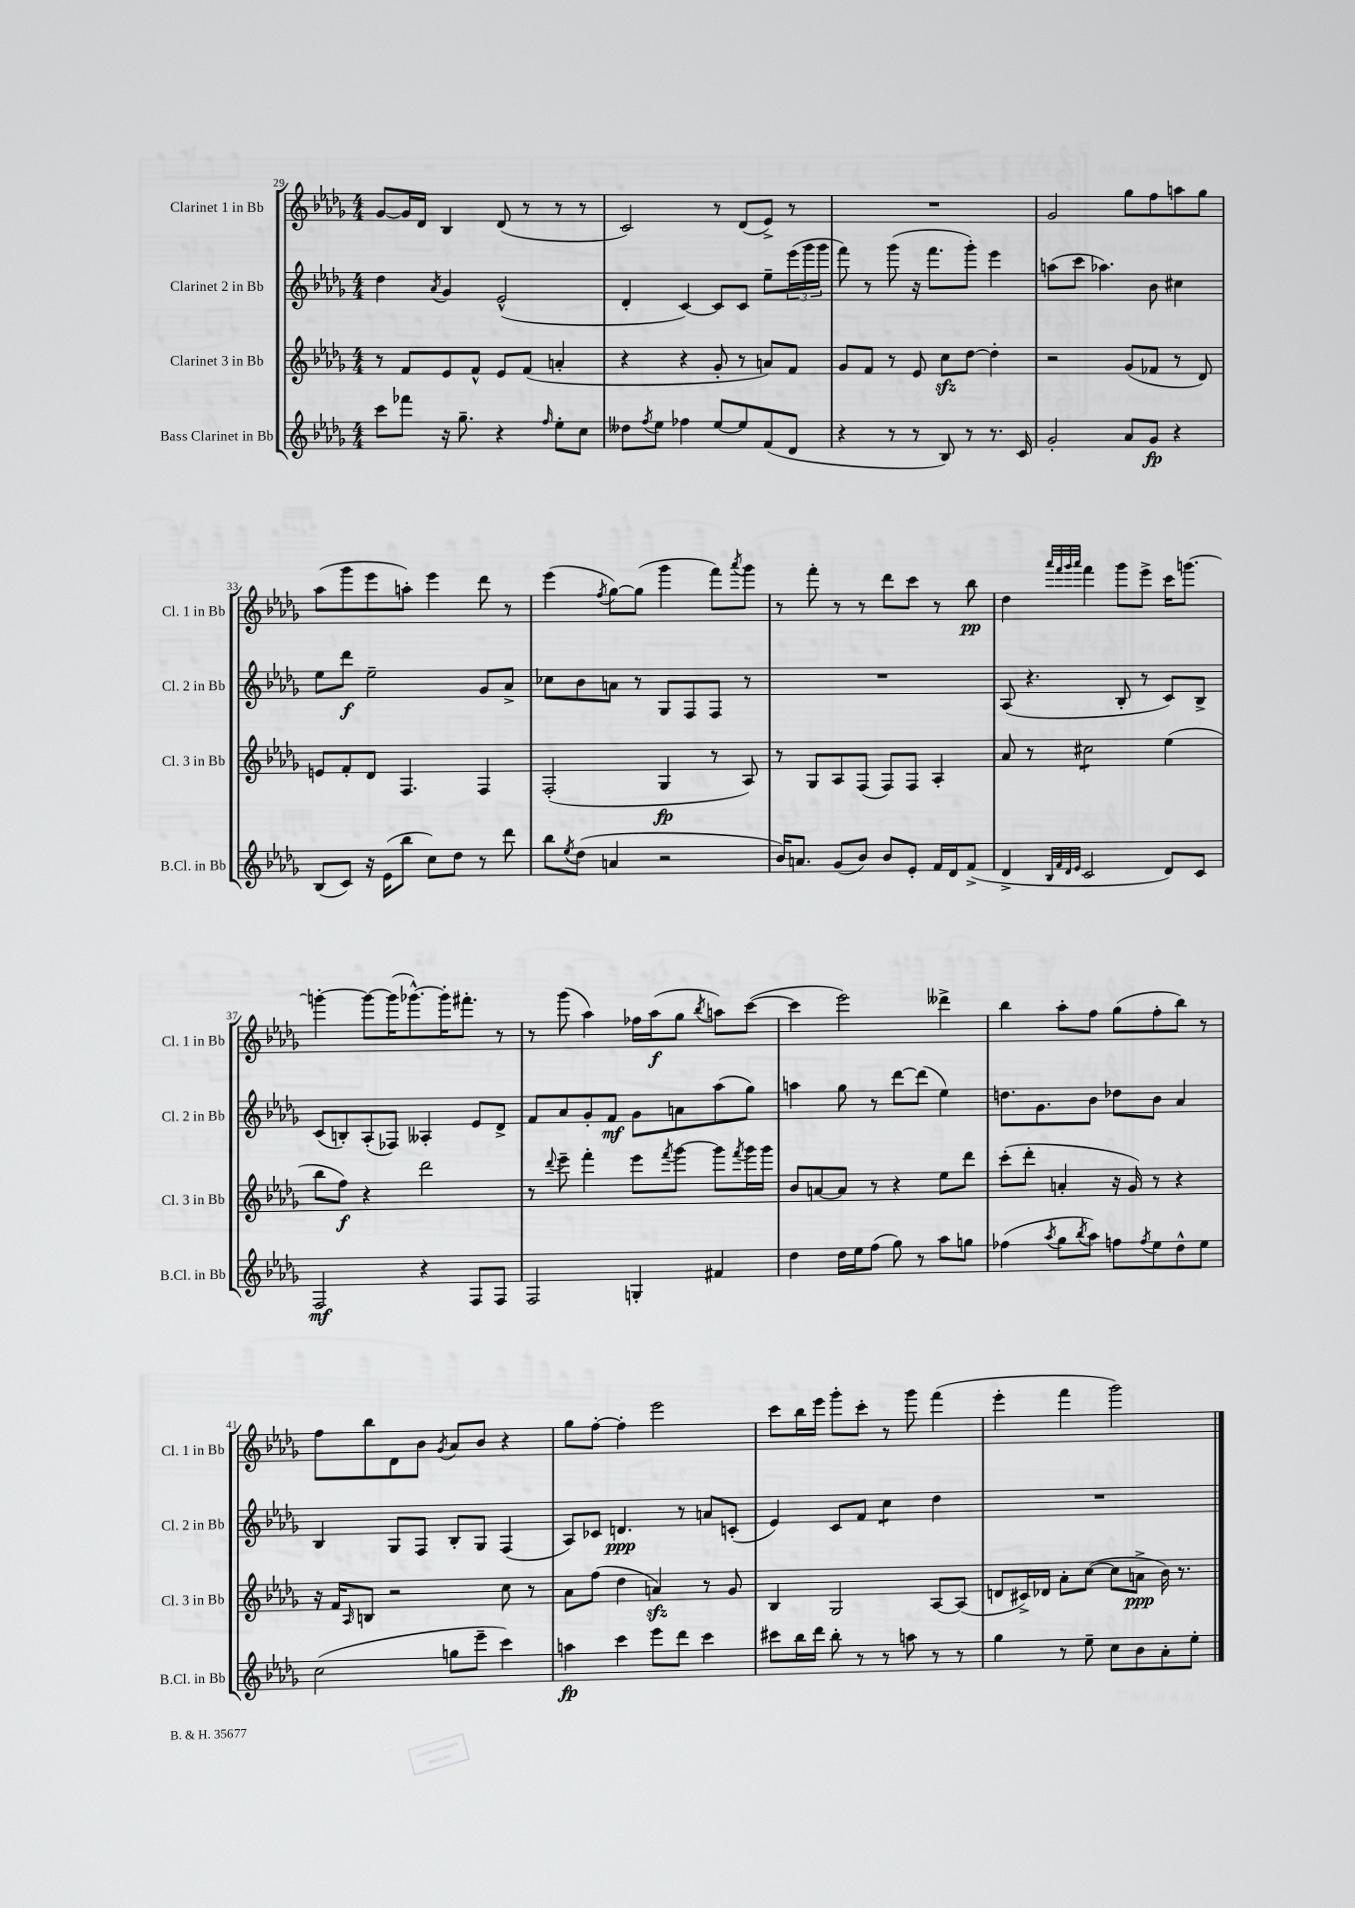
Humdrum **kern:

**kern	**kern	**kern	**kern
*staff4	*staff3	*staff2	*staff1
*clefG2	*clefG2	*clefG2	*clefG2
*k[b-e-a-d-g-]	*k[b-e-a-d-g-]	*k[b-e-a-d-g-]	*k[b-e-a-d-g-]
*M4/4	*M4/4	*M4/4	*M4/4
8ccc	8r	4dd-	[8g-
8fff-	8f	.	16g-]
.	.	.	16d-
.	.	8qa-	.
16r	8e-	4g-	4B-
8.gg-~	.	.	.
.	8f^^	.	.
4r	8e-	(2e-^^	(8d-
.	(8f	.	8r
16qqff	.	.	.
8ee-'	4a'	.	8r
8cc	.	.	8r
=	=	=	=
8dd--	4r	4d-'	2c)
8qff	.	.	.
8ee-	.	.	.
4ff-	4r	[4c)	.
[8ee-	8g-'	8c]	8r
8ee-]	8r	8c	(8d-
(8f	8a)	8ee-~	8e-^)
8d-	8f	(24eee-	8r
.	.	24ggg-	.
.	.	24ggg-	.
=	=	=	=
4r	8g-	8fff)	1r
.	8f	8r	.
8r	8r	(8ggg-	.
8r	8e-	16r	.
.	.	8.fff	.
8B-)	8cc	.	.
8r	[8dd-	8ggg-')	.
8.r	4dd-']	4eee-	.
16c	.	.	.
=	=	=	=
2g-'	2r	(8aa	2g-
.	.	8ccc	.
.	.	4.aa-)	.
8a-	(8g-	.	8gg-
8g-	8f-	8b-	8ff
4r	8r	4cc#	8aa
.	8d-)	.	8gg-
=	=	=	=
(8B-	8e	8ee-	(8aa-
8c)	8f'	8ddd-	8ggg-
16r	8d-	2ee-~	8eee-
(16e-	.	.	.
8bb-	4.F	.	8aa')
8cc)	.	.	4eee-
8dd-	.	.	.
8r	4F	8g-	8ddd-
8ddd-	.	8a-^	8r
=	=	=	=
8bb-	(2F'	8cc-	(4eee-
8qee-	.	.	.
(8dd-	.	8b-	.
.	.	.	8qff
4a	.	8a	[8gg-)
.	.	8r	(8gg-]
2r	4G-	8G-	4ggg-
.	.	8F	.
.	8r	8F	8fff)
.	.	.	8qaaa-
.	8A-)	8r	8ggg-
=	=	=	=
16b-)	8r	1r	8r
8.a	.	.	.
.	8G-	.	8fff'
(8g-	8A-	.	8r
8b-)	(8F	.	8r
8b-	8F)	.	8ddd-
8e-'	8F	.	8ccc
16f	4A-'	.	8r
16d-	.	.	.
(8f^	.	.	8bb-
=	=	=	=
4d-^	8a-	(8A-	4dd-
.	8r	4.r	.
32qqB-	.	.	32qqaaa-
32qqf	.	.	32qqfff
32qqd-	.	.	32qqggg-
32qqe-	.	.	32qqaaa-
2c	2cc#	.	4fff
.	.	8B-'	8ggg-
.	.	8r	8eee-^
8d-)	(4ee-	8c)	16ccc
.	.	.	[8.ggg
8c	.	8B-^	.
=	=	=	=
2F	8bb-	(8c	4ggg'_
.	8ff)	8B')	.
.	4r	(8A-'	8ggg_
.	.	8F-)	(16ggg]
.	.	.	[8.ggg-^^)
4r	2ddd-	4A--'	.
.	.	.	16ggg-']
.	.	.	8.fff#'
8F	.	8e-	.
8F	.	8d-^	8r
=	=	=	=
2F	8r	8f	8r
.	8qqddd-	.	.
.	8eee-~	8a-	(8ggg-
.	4fff'	8g-'	4aa-)
.	.	8f	.
4G'	8eee-	8g-	16ff-
.	.	.	(16aa-
.	8qfff	.	.
.	[8ggg-	8a	8gg-
.	.	.	8qbb-
4f#	8ggg-]	(8aa-	8aa)
.	8qfff	.	.
.	16ggg-	8gg-)	([8ccc
.	16ggg-	.	.
=	=	=	=
4dd-	8b-	4aa	4ccc]
.	[8a	.	.
16dd-	8a]	8gg-	2eee-)
16ee-	.	.	.
(8ff	8r	8r	.
8gg-)	4r	[8ddd-	.
8r	.	(8ddd-]	.
8aa-	8ee-	4ee-)	4ddd--^
8gg	8ddd-	.	.
=	=	=	=
(4ff-	(8ccc'	8.dd	4bb-
.	8ddd-'	.	.
.	.	8.g-	.
8qaa-	.	.	.
8gg-	4a'	.	8aa-'
8qbb-	.	.	.
8aa-)	.	8b-	8ff
8ff	16r	8dd-	(8gg-
.	16g-)	.	.
8qff	.	.	.
8ee-	8r	8b-	8ff'
8dd-^^	4r	4a-	8bb-)
8ee-	.	.	8r
=	=	=	=
(2cc	16r	4B-	8ff
.	16f	.	.
.	16qqA-	.	.
.	8B	.	8bb-
.	2r	8G-	8d-
.	.	8F	8b-
.	.	.	8qg-
8gg	.	8B-'	8a-
8eee-~	.	8G-	8b-
4ccc)	8cc	(4F	4r
.	8r	.	.
=	=	=	=
4aa	8a-	8A-)	8gg-
.	(8ff	8c-	[8ff'
4ccc	4dd-	4.d	4ff']
8eee-	4a)	.	2eee-
8ddd-	.	8r	.
4ccc	8r	8a	.
.	8g-	(8c'	.
=	=	=	=
8ccc#	4B-	4e-)	8ccc
16bb-	.	.	16bb-
16ddd-	.	.	16eee-
8bb-'	2G-	8c	8ggg-'
8r	.	8f	8ccc'
8r	.	4cc	8r
8aa	.	.	8ggg-
8r	[8A-	4dd-	(4fff
8r	(8A-]	.	.
=	=	=	=
4gg-	8d	1r	4eee-'
.	16c#^)	.	.
.	16d-	.	.
8r	8a-'	.	4fff
8ee-~	([8cc	.	.
8cc	8cc]	.	2ggg-)
8b-	8a^	.	.
8a-'	16b-)	.	.
.	8.r	.	.
8ee-'	.	.	.
==	==	==	==
*-	*-	*-	*-
